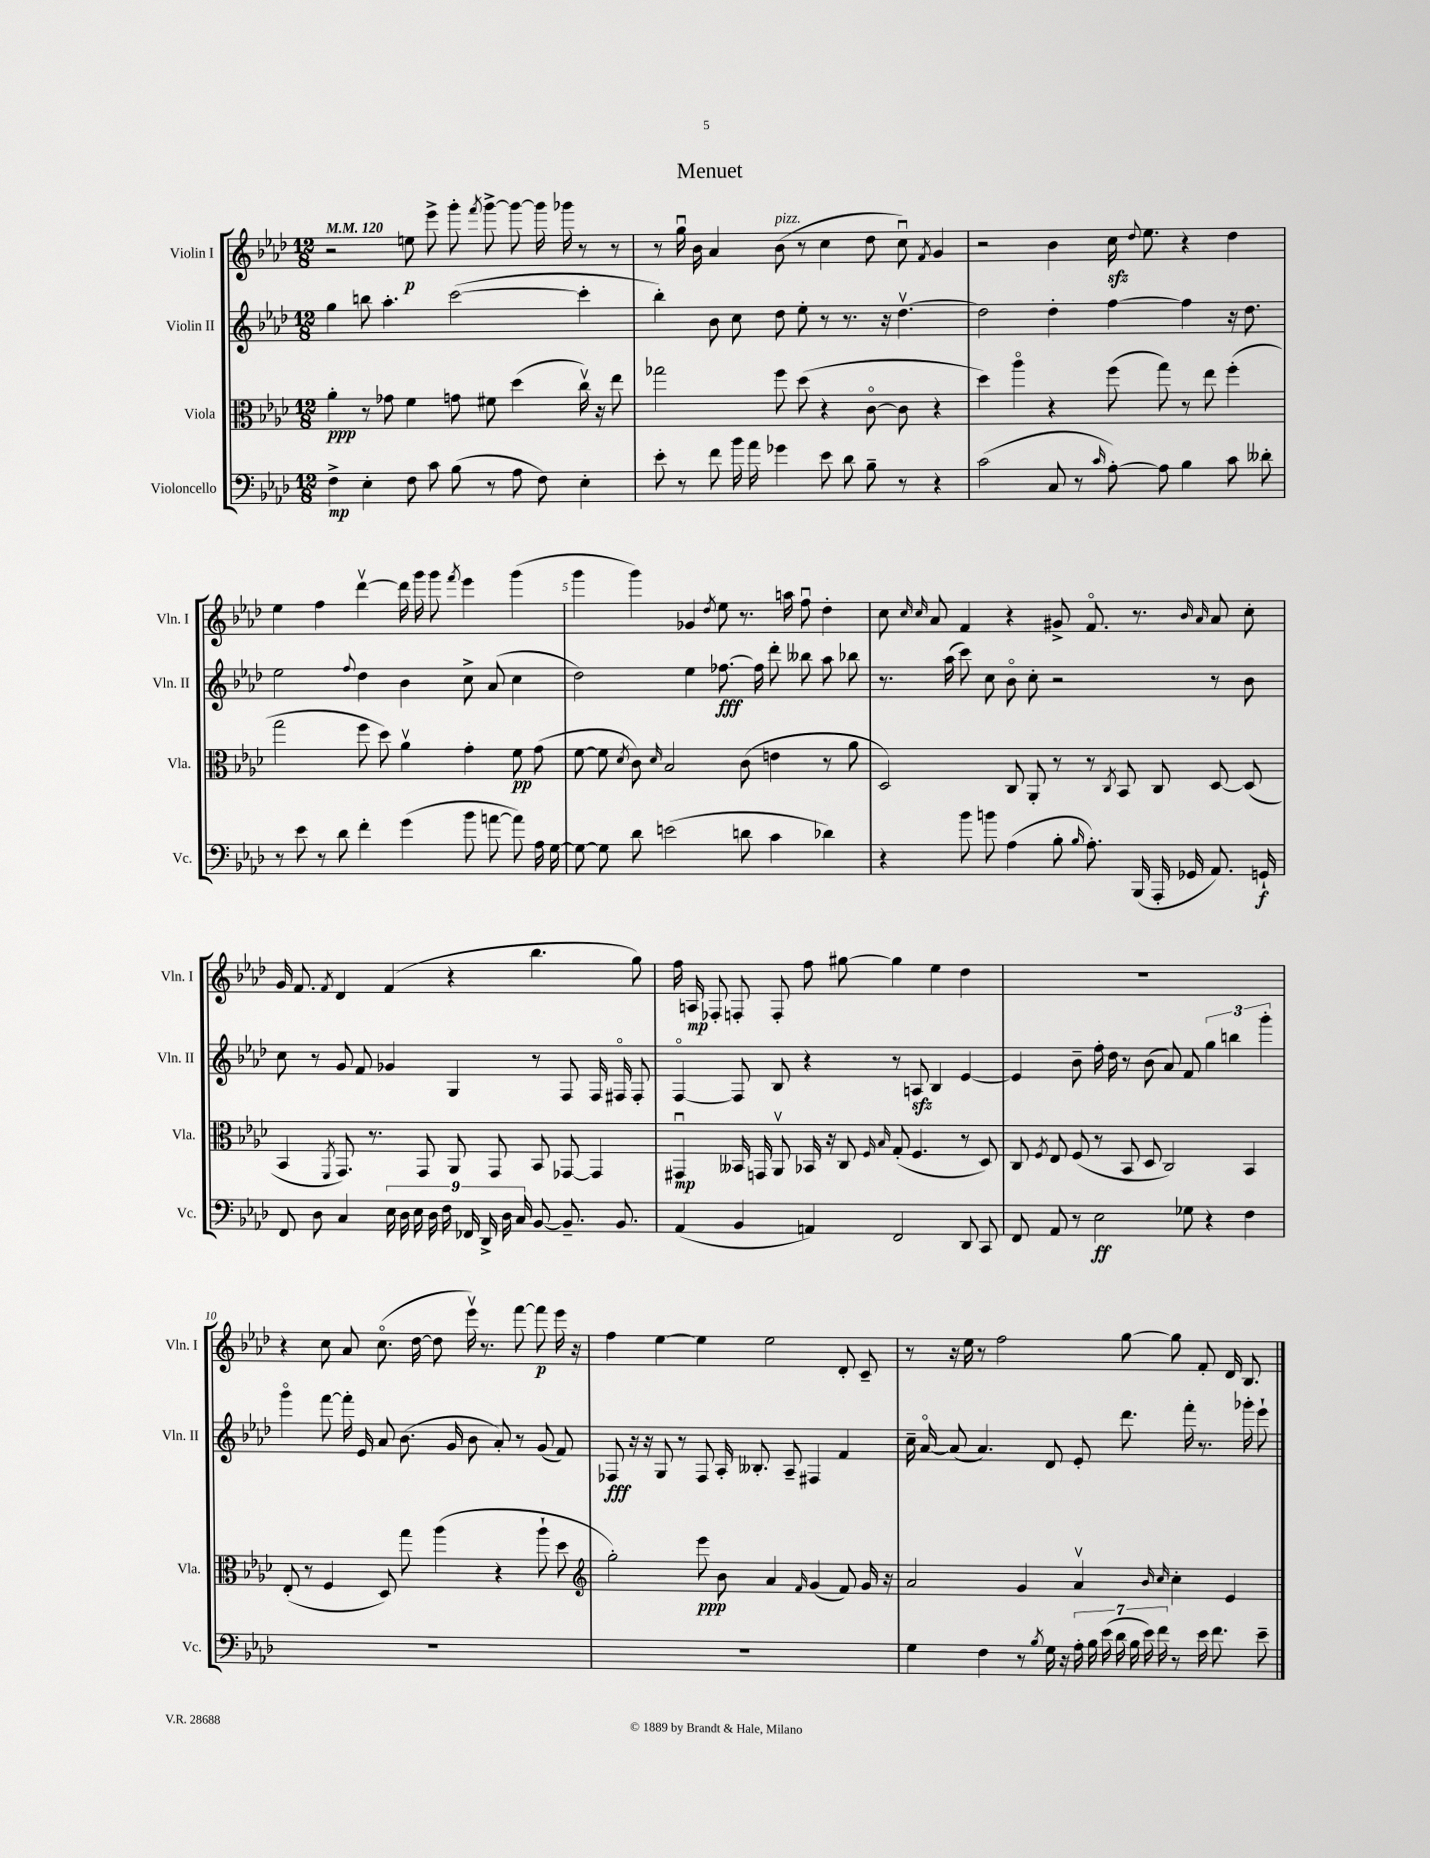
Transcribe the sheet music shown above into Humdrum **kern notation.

**kern	**dynam	**kern	**dynam	**kern	**dynam	**kern	**dynam
*part4	*part4	*part3	*part3	*part2	*part2	*part1	*part1
*staff4	*staff4	*staff3	*staff3	*staff2	*staff2	*staff1	*staff1
*I"Violoncello	*	*I"Viola	*	*I"Violin II	*	*I"Violin I	*
*I'Vc.	*	*I'Vla.	*	*I'Vln. II	*	*I'Vln. I	*
*clefF4	*	*clefC3	*	*clefG2	*	*clefG2	*
*k[b-e-a-d-]	*	*k[b-e-a-d-]	*	*k[b-e-a-d-]	*	*k[b-e-a-d-]	*
*M12/8	*	*M12/8	*	*M12/8	*	*M12/8	*
*MM120	*	*MM120	*	*MM120	*	*MM120	*
=1	=1	=1	=1	=1	=1	=1	=1
4F^\	mp	4a-'\	ppp	4gg\	.	2r	.
4E-'\	.	8r	.	8bbn\	.	.	.
.	.	8g-X\	.	4.aa-'\	.	.	.
8F\	.	4f\	.	.	.	8een\	p
8c\	.	.	.	.	.	8eee-^\	.
(8B-\	.	8gn\	.	([2ccc\	.	8ggg'\	.
.	.	.	.	.	.	8qfff/	.
8r	.	8f#X\	.	.	.	[8ggg^\	.
8A-\	.	(4dd-\	.	.	.	8ggg\_	.
8F\)	.	.	.	.	.	16ggg\]	.
.	.	.	.	.	.	16ggg-X\	.
4E-'\	.	16ccv\)	.	4ccc'\]	.	8r	.
.	.	16r	.	.	.	.	.
.	.	8ee-\	.	.	.	8r	.
=2	=2	=2	=2	=2	=2	=2	=2
8e-'\	.	2gg-X\	.	4bb-'\)	.	8r	.
8r	.	.	.	.	.	16ggu\	.
.	.	.	.	.	.	16b-\	.
8f\	.	.	.	8b-\	.	4a-/	.
16b-\	.	.	.	8cc\	.	.	.
16a-\	.	.	.	.	.	.	.
!	!	!	!	!	!	!LO:TX:a:i:t=pizz.	!
4g-X\	.	8ff\	.	8dd-\	.	(8b-\	.
.	.	(8dd-\	.	8ee-'\	.	8r	.
8e-\	.	4r	.	8r	.	4cc\	.
8d-\	.	.	.	8.r	.	.	.
8B-~\	.	[8c\	.	.	.	8dd-\	.
.	.	.	.	16r	.	.	.
8r	.	8c\]	.	[4.dd-v\	.	8ccu\)	.
.	.	.	.	.	.	8qf/	.
4r	.	4r	.	.	.	4g/	.
=3	=3	=3	=3	=3	=3	=3	=3
(2c\	.	4dd-\)	.	2dd-\]	.	2r	.
.	.	4aa-\	.	.	.	.	.
8C/	.	4r	.	4dd-'\	.	4b-\	.
8r	.	.	.	.	.	.	.
16qqc/	.	.	.	.	.	.	.
[8A-'\)	.	(8ff\	.	[4ff\	.	16cczz\	.
.	.	.	.	.	.	8qqdd-/	.
.	.	.	.	.	.	8.ee-\	.
8A-\]	.	8gg\)	.	.	.	.	.
4B-\	.	8r	.	4ff\]	.	4r	.
.	.	8ee-\	.	.	.	.	.
8c\	.	(4ff'\	.	16r	.	4dd-\	.
.	.	.	.	8.dd-\	.	.	.
8d--X'\	.	.	.	.	.	.	.
!!LO:LB:g=z
=4	=4	=4	=4	=4	=4	=4	=4
8r	.	2gg\	.	2ee-\	.	4ee-\	.
8e-\	.	.	.	.	.	.	.
8r	.	.	.	.	.	4ff\	.
8d-\	.	.	.	.	.	.	.
.	.	.	.	8qqff/	.	.	.
4f'\	.	8ff\	.	4dd-\	.	[4ddd-v\	.
.	.	8dd-\)	.	.	.	.	.
(4g\	.	4a-v\	.	4b-\	.	16ddd-\]	.
.	.	.	.	.	.	16ggg\	.
.	.	.	.	.	.	8ggg\	.
.	.	.	.	.	.	8qfff/	.
8b-\	.	4g'\	.	8cc^\	.	4eee-\	.
[8an\	.	.	.	(8a-/	.	.	.
8a\])	.	8f\	pp	4cc\	.	(4ggg\	.
16A-\	.	(8g\	.	.	.	.	.
[16G\	.	.	.	.	.	.	.
=5	=5	=5	=5	=5	=5	=5	=5
8G\_	.	[8f\	.	2dd-\)	.	4ggg\	.
8G\]	.	8f\]	.	.	.	.	.
.	.	8qd-/	.	.	.	.	.
8d-\	.	8c\)	.	.	.	4ggg\)	.
.	.	16qqd-/	.	.	.	.	.
(2en\	.	2B-/	.	.	.	.	.
.	.	.	.	4ee-\	.	4g-X/	.
.	.	.	.	.	.	8qdd-/	.
.	.	.	.	[8.ff-X\	fff	8ee-\	.
8dn\	.	(8c\	.	.	.	8.r	.
.	.	.	.	16ff-\]	.	.	.
4c\	.	4en\	.	8ddd-'\	.	.	.
.	.	.	.	.	.	16aan\	.
.	.	.	.	8bb--X\	.	8ffu\	.
4d-X\)	.	8r	.	8aa-\	.	4dd-'\	.
.	.	8a-\	.	8bb-X\	.	.	.
=6	=6	=6	=6	=6	=6	=6	=6
4r	.	2D-/)	.	8.r	.	8cc\	.
.	.	.	.	.	.	16qqcc/	.
.	.	.	.	.	.	16qqcc/	.
.	.	.	.	.	.	8a-/	.
.	.	.	.	(16aa-\	.	.	.
8b-\	.	.	.	8ccc\)	.	4f/	.
8bn\	.	.	.	8cc\	.	.	.
(4A-\	.	8C/	.	8b-\	.	4r	.
.	.	8AA-'/	.	8cc'\	.	.	.
8B-'\	.	8r	.	2r	.	8g#X^/	.
16qqB-/	.	.	.	.	.	.	.
8.A-'\)	.	8r	.	.	.	8.f/	.
.	.	8qC/	.	.	.	.	.
.	.	8BB-/	.	.	.	.	.
(16BBB-/	.	.	.	.	.	8.r	.
16AAA-'/	.	8C/	.	.	.	.	.
16GG-X/	.	.	.	.	.	.	.
.	.	.	.	.	.	16qqb-/	.
.	.	.	.	.	.	16qqa-/	.
8.AA-/)	.	[8D-/	.	8r	.	8a-/	.
.	.	(8D-/]	.	8b-\	.	8cc'\	.
16GGn`/	f	.	.	.	.	.	.
!!LO:LB:g=z
=7	=7	=7	=7	=7	=7	=7	=7
8FF/	.	4BB-/	.	8cc\	.	16g/	.
.	.	.	.	.	.	8.f/	.
8D-\	.	.	.	8r	.	.	.
.	.	8qFF/	.	.	.	8qf/	.
4C/	.	8.GG/)	.	8g/	.	4d-/	.
.	.	.	.	8f/	.	.	.
.	.	8.r	.	.	.	.	.
18E-\	.	.	.	4g-X/	.	(4f/	.
18D-\	.	.	.	.	.	.	.
18E-\	.	.	.	.	.	.	.
.	.	8GG/	.	.	.	.	.
18D-\	.	.	.	.	.	.	.
18F\	.	.	.	.	.	.	.
.	.	8AA-/	.	4G/	.	4r	.
18FF-X/	.	.	.	.	.	.	.
18DD-^/	.	.	.	.	.	.	.
.	.	8GG/	.	.	.	.	.
18D-\	.	.	.	.	.	.	.
18C/	.	.	.	.	.	.	.
[8BB-/	.	8BB-/	.	8r	.	4.bb-\	.
8.BB-~/]	.	[8GG-X/	.	8F/	.	.	.
.	.	4GG-/]	.	16F/	.	.	.
8.BB-/	.	.	.	16F#X/	.	.	.
.	.	.	.	8F#'/	.	8gg\)	.
=8	=8	=8	=8	=8	=8	=8	=8
(4AA-/	.	4GG#Xu/	mp	[4F/	.	16ff\	.
.	.	.	.	.	.	16An/	mp
.	.	.	.	.	.	8F-X'/	.
4BB-/	.	16BB--X/	.	8F/]	.	8Fn'/	.
.	.	16GGn/	.	.	.	.	.
.	.	8AA-v/	.	8B-/	.	8F'/	.
4AAn/)	.	16BB-X/	.	4r	.	8ff\	.
.	.	16r	.	.	.	.	.
.	.	8C/	.	.	.	[8gg#X\	.
.	.	16qqF/	.	.	.	.	.
.	.	16qqB-/	.	.	.	.	.
2FF/	.	(8G'/	.	8r	.	4gg#\]	.
.	.	4.F/	.	8Anzz/	.	.	.
.	.	.	.	4B-/	.	4ee-\	.
8DD-/	.	8r	.	[4e-/	.	4dd-\	.
8CC/	.	8D-/)	.	.	.	.	.
=9	=9	=9	=9	=9	=9	=9	=9
8FF/	.	8C/	.	4e-/]	.	1.r	.
.	.	8qF/	.	.	.	.	.
8AA-/	.	8E-/	.	.	.	.	.
8r	.	(8F/	.	8b-~\	.	.	.
2E-\	ff	8r	.	16ff'\	.	.	.
.	.	.	.	16dd-\	.	.	.
.	.	8BB-/	.	8r	.	.	.
.	.	8D-/	.	(8b-\	.	.	.
.	.	2C/)	.	8a-/)	.	.	.
8G-X\	.	.	.	8f/	.	.	.
4r	.	.	.	6gg\	.	.	.
.	.	.	.	6bbn\	.	.	.
4F\	.	4BB-/	.	.	.	.	.
.	.	.	.	6ggg'\	.	.	.
!!LO:LB:g=z
=10	=10	=10	=10	=10	=10	=10	=10
1.r	.	(8E-'/	.	4ggg\	.	4r	.
.	.	8r	.	.	.	.	.
.	.	4F/	.	[8fff\	.	8cc\	.
.	.	.	.	16fff'\]	.	8a-/	.
.	.	.	.	16e-/	.	.	.
.	.	8D-/)	.	8a-/	.	(8.cc\	.
.	.	8gg\	.	(8.b-\	.	.	.
.	.	.	.	.	.	[16dd-\	.
.	.	(4aa-\	.	.	.	8dd-\]	.
.	.	.	.	16g/	.	.	.
.	.	.	.	8b-\	.	16eee-v\)	.
.	.	.	.	.	.	8.r	.
.	.	4r	.	8a-'/)	.	.	.
.	.	.	.	8r	.	[8fff\	.
.	.	8aa-`\	.	(8g/	.	8fff\]	p
.	.	8dd-\	.	8f/)	.	16eee-\	.
.	.	.	.	.	.	16r	.
=11	=11	=11	=11	=11	=11	=11	=11
*	*	*clefG2	*	*	*	*	*
1.r	.	2gg'\)	.	8F-X/	fff	4ff\	.
.	.	.	.	16r	.	.	.
.	.	.	.	16r	.	.	.
.	.	.	.	8G/	.	[4ee-\	.
.	.	.	.	8r	.	.	.
.	.	8eee-\	ppp	8F-/	.	4ee-\]	.
.	.	8b-\	.	16A-'/	.	.	.
.	.	.	.	8.B--X'/	.	.	.
.	.	4a-/	.	.	.	2ee-\	.
.	.	.	.	8A-~/	.	.	.
.	.	16qqf/	.	.	.	.	.
.	.	(4g/	.	4F#X/	.	.	.
.	.	8f/)	.	4f/	.	8d-'/	.
.	.	16g/	.	.	.	8c~/	.
.	.	16r	.	.	.	.	.
=12	=12	=12	=12	=12	=12	=12	=12
4G\	.	2a-/	.	16cc~\	.	8r	.
.	.	.	.	[16a-/	.	.	.
.	.	.	.	(8a-/]	.	16r	.
.	.	.	.	.	.	16ee-\	.
4F\	.	.	.	4.a-/)	.	8r	.
.	.	.	.	.	.	2ff\	.
8r	.	4g/	.	.	.	.	.
8qB-/	.	.	.	.	.	.	.
16G\	.	.	.	8d-/	.	.	.
16r	.	.	.	.	.	.	.
28A-'\	.	4a-v/	.	8e-'/	.	.	.
28B-\	.	.	.	.	.	.	.
(28e-\	.	.	.	.	.	.	.
28d-\	.	.	.	.	.	.	.
.	.	.	.	8.ddd-\	.	[8gg\	.
28B-\	.	.	.	.	.	.	.
28e-\)	.	.	.	.	.	.	.
28f\	.	.	.	.	.	.	.
.	.	16qqb-/	.	.	.	.	.
.	.	16qqcc/	.	.	.	.	.
8r	.	4cc'\	.	.	.	8gg\]	.
.	.	.	.	16fff'\	.	.	.
16e-\	.	.	.	8.r	.	8f'/	.
8.f\	.	.	.	.	.	.	.
.	.	4e-/	.	.	.	16d-/	.
.	.	.	.	16ggg-X'\	.	8.B-/	.
8e-~\	.	.	.	8eee-`\	.	.	.
==	==	==	==	==	==	==	==
*-	*-	*-	*-	*-	*-	*-	*-
